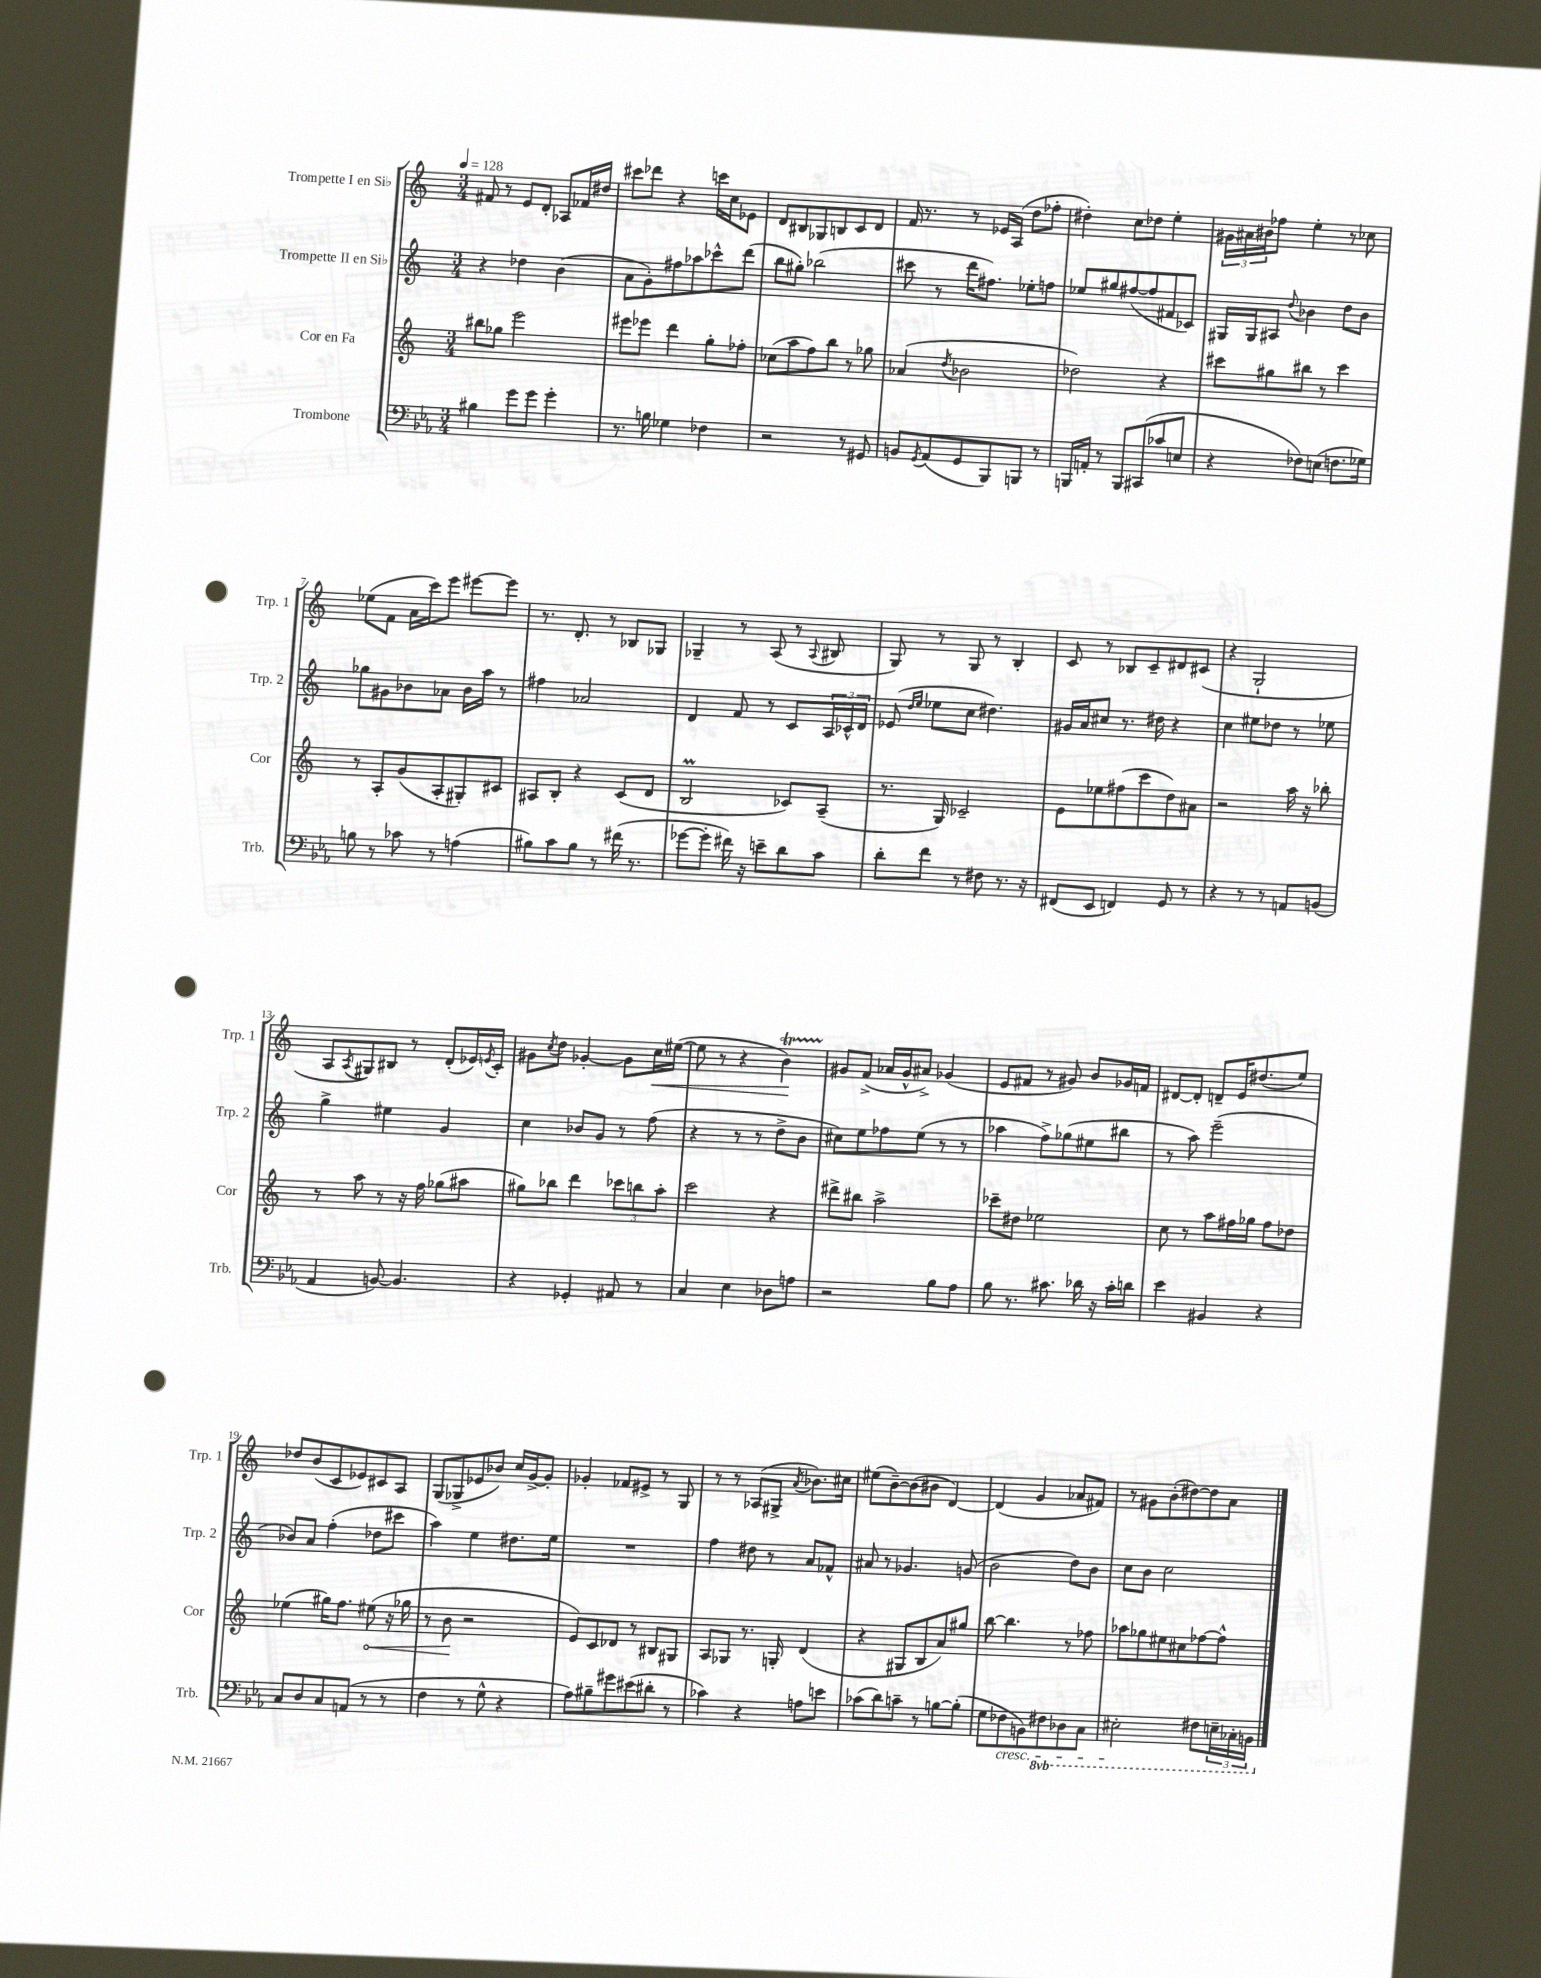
<<
\new StaffGroup <<
\new Staff = "s0" \with { instrumentName = "Trompette I en Sib" shortInstrumentName = "Trp. 1" } {
    \clef treble \key c \major \numericTimeSignature \time 3/4 \tempo 4 = 128
    fis'8 r8 e'8 d'8-. aes8 fes'16 dis''16 |
    cis'''8 des'''8 r4 c'''16 c''16 ees'8 |
    d'8 bis8 ges8 b8 c'8 d'8 |
    f'16 r8. r8 ees'16 a16( d''8 fes''8-. |
    dis''4-.) c''8 des''8 e''4-. |
    \tuplet 3/2 { gis'16 ais'16 bis'16 } fes''8 e''4-. r8 ces''8 |
    ees''8( f'8 a'16 c'''16) e'''8 eis'''8~ eis'''8 |
    r8. d'8.-. r8 bes8 ges8 |
    ges4-- r8 a8( r8 \appoggiatura { a8 } bis8 |
    g8) r8 g8 r8 b4-. |
    c'8 r8 bes8 c'8-- dis'8 cis'8( |
    r4 g2-! |
    a8 \acciaccatura { a8 } gis8) bis8 r8 d'8-.( ees'16) \acciaccatura { e'8 } c'16-. |
    gis'8 \acciaccatura { c''8 } d''8 ges'4~-. ges'8 c''16\< eis''16~( |
    eis''8 r8 r4 b'4\startTrillSpan\!) |
    gis'8\stopTrillSpan f'8->( aes'16 gis'16-^ ais'8->) ges'4( |
    e'8 fis'8 r8 gis'8) b'8 ges'16 f'16 |
    dis'8~ dis'8-. d'8-- e'16 dis''8.( e''8) |
    des''8 b'8( c'8 ees'8) cis'8 a8 |
    g8( ges8-> ees'8 bes'8) c''16 g'16~-> g'8-. |
    ges'4-. fes'8 eis'8-> r8 g8 |
    r8 r8 aes8( gis8-> \acciaccatura { a'8 } bes'8.) cis''16 |
    eis''8( b'8~--) b'8( bis'8 d'4~) |
    d'4( g'4 aes'8 fis'8) |
    r8 gis'8 b'8-.( dis''8~) dis''8 a'8 \bar "|." |
}
\new Staff = "s1" \with { instrumentName = "Trompette II en Sib" shortInstrumentName = "Trp. 2" } {
    \clef treble \key c \major \numericTimeSignature \time 3/4
    r4 des''4 b'4( |
    a'8 g'8-.) fis''8 aes''8 ces'''8-^ d'''8( |
    b''8 gis''8-.) bes''2( |
    cis'''8 r8 d'''16 fis''8.) ees''8-. f''8 |
    ees''8 gis''8 fis''8~( fis''8 fis'8 ces'8) |
    gis16 gis16 ais8 \appoggiatura { d''8 } bes'4 d''8 bes'8 |
    ges''8 gis'8 bes'8 aes'8 bes'16 a''16 r8 |
    fis''4 aes'2 |
    d'4 f'8 r8 c'8 \tuplet 3/2 { a16 ces'16-^ d'16 } |
    ees'8( \grace { d''16 e''16 } ees''8 c''8 dis''4.) |
    gis'16 a'16 cis''8 r8. dis''16 r4 |
    c''4 eis''8 des''8 r8 ees''8 |
    g''4-> eis''4 g'4 |
    c''4 bes'8 g'8 r8 f''8( |
    r4 r8 r8 d''8-> b'8 |
    cis''8) e''8 fes''8 e''8( r8 r8 |
    aes''4 f''8->) ges''8( eis''8 bis''8 |
    r8 a''8) e'''2--( |
    bes'8) a'8 f''4-.( des''8 cis'''8 |
    a''4) e''4 dis''8. e''16 |
    R2. |
    f''4 dis''8 r8 a'8 fes'8-^ |
    ais'8 r8 ges'4. g'8( |
    b'2 d''8) b'8 |
    c''8 b'8 c''2 \bar "|." |
}
\new Staff = "s2" \with { instrumentName = "Cor en Fa" shortInstrumentName = "Cor" } {
    \clef treble \key c \major \numericTimeSignature \time 3/4
    bis''8 ges''8 e'''2 |
    eis'''8 ees'''8 d'''4 g''8-. fes''8-. |
    ces''8( a''8 f''8) b''8 r8 ges''8 |
    aes'4( \acciaccatura { d''8 } bes'2 |
    des''2) r4 |
    cis'''8 gis''8 bis''8 r8 cis'''4 |
    r8 a8-. g'8( a8-. gis8-.) cis'8 |
    ais8 b8-. r4 c'8( d'8 |
    b2\prall ces'8) a8--( |
    r8. g16) ces'2-- |
    e'8 ees''8 fis''8( c'''8 d''8) ais'8 |
    r2 a''16 r16 bes''8-. |
    r8 a''8 r8 r16 f''16 ges''8( ais''8 |
    gis''8) bes''8 d'''4 \tuplet 3/2 { ces'''8 b''8 a''8-. } |
    c'''2 r4 |
    dis'''8-> bis''8 a''2-> |
    ces'''8-- dis''8 ees''2 |
    c''8 r8 a''8 fis''16 ges''16 fis''8 des''8 |
    ees''4( gis''16) f''8. \once \override Hairpin.circled-tip = ##t eis''8\<( r16 ges''16 |
    r8 b'8\! r2 |
    e'8) c'8 des'8 r8 bis8 gis8 |
    a8 ges8 r8. g16-. d'4( |
    r4 gis8 b8 a'8) gis''8 |
    b''8~ b''4. r8 fes''8 |
    aes''8 ges''8 eis''8 cis''8 fes''8~ fes''8-^ \bar "|." |
}
\new Staff = "s3" \with { instrumentName = "Trombone" shortInstrumentName = "Trb." } {
    \clef bass \key ees \major \numericTimeSignature \time 3/4 \set Staff.ottavationMarkups = #ottavation-simple-ordinals
    bis4 g'8 g'8 g'4-. |
    r8. b16 ges4 fes4 |
    r2 r8 gis,8 |
    b,8 \acciaccatura { g,8 } aes,8( g,8 bes,,8) b,,8 r8 |
    b,,16 a,16-. r8 b,,8 cis,8( ces'8 e8 |
    r4 fes8) e8( f8. ges16) |
    b8 r8 ces'8 r8 a4( |
    bis8) c'8 bis8 r8 fis'16( r8. |
    ges'8~ ges'8-. fis'16) r16 e'8-- d'8 c'8 |
    d'8-. f'8 r8 fis8 r8. r16 |
    fis,8( ees,8 f,4) g,8 r8 |
    r4 r8 r8 a,8 b,8( |
    aes,4 b,8~) b,4. |
    r4 ges,4-. ais,8 r8 |
    c4 ees4 des8 a8 |
    r2 bes8 aes8 |
    bes8 r8. cis'8. des'16 r16 cis'16-. d'16 |
    ees'4 bis,4 r4 |
    c8 d8 c8 a,8( r8 r8 |
    f4 r8 g8-^ r4 |
    aes8) bis8-- gis'8 eis'8( dis'8-. r8 |
    ces'4) r4 a8 e'8 |
    ces'8( d'8) c'8-- r8 b8~ b8-.( |
    g8 fes8\cresc b,8) \ottava #-1 fis,8 des,8 c,8 |
    eis,2-.\! fis,8 \tuplet 3/2 { e,16-- ces,16-. b,,16 \ottava #0 } \bar "|." |
}
>>
>>
